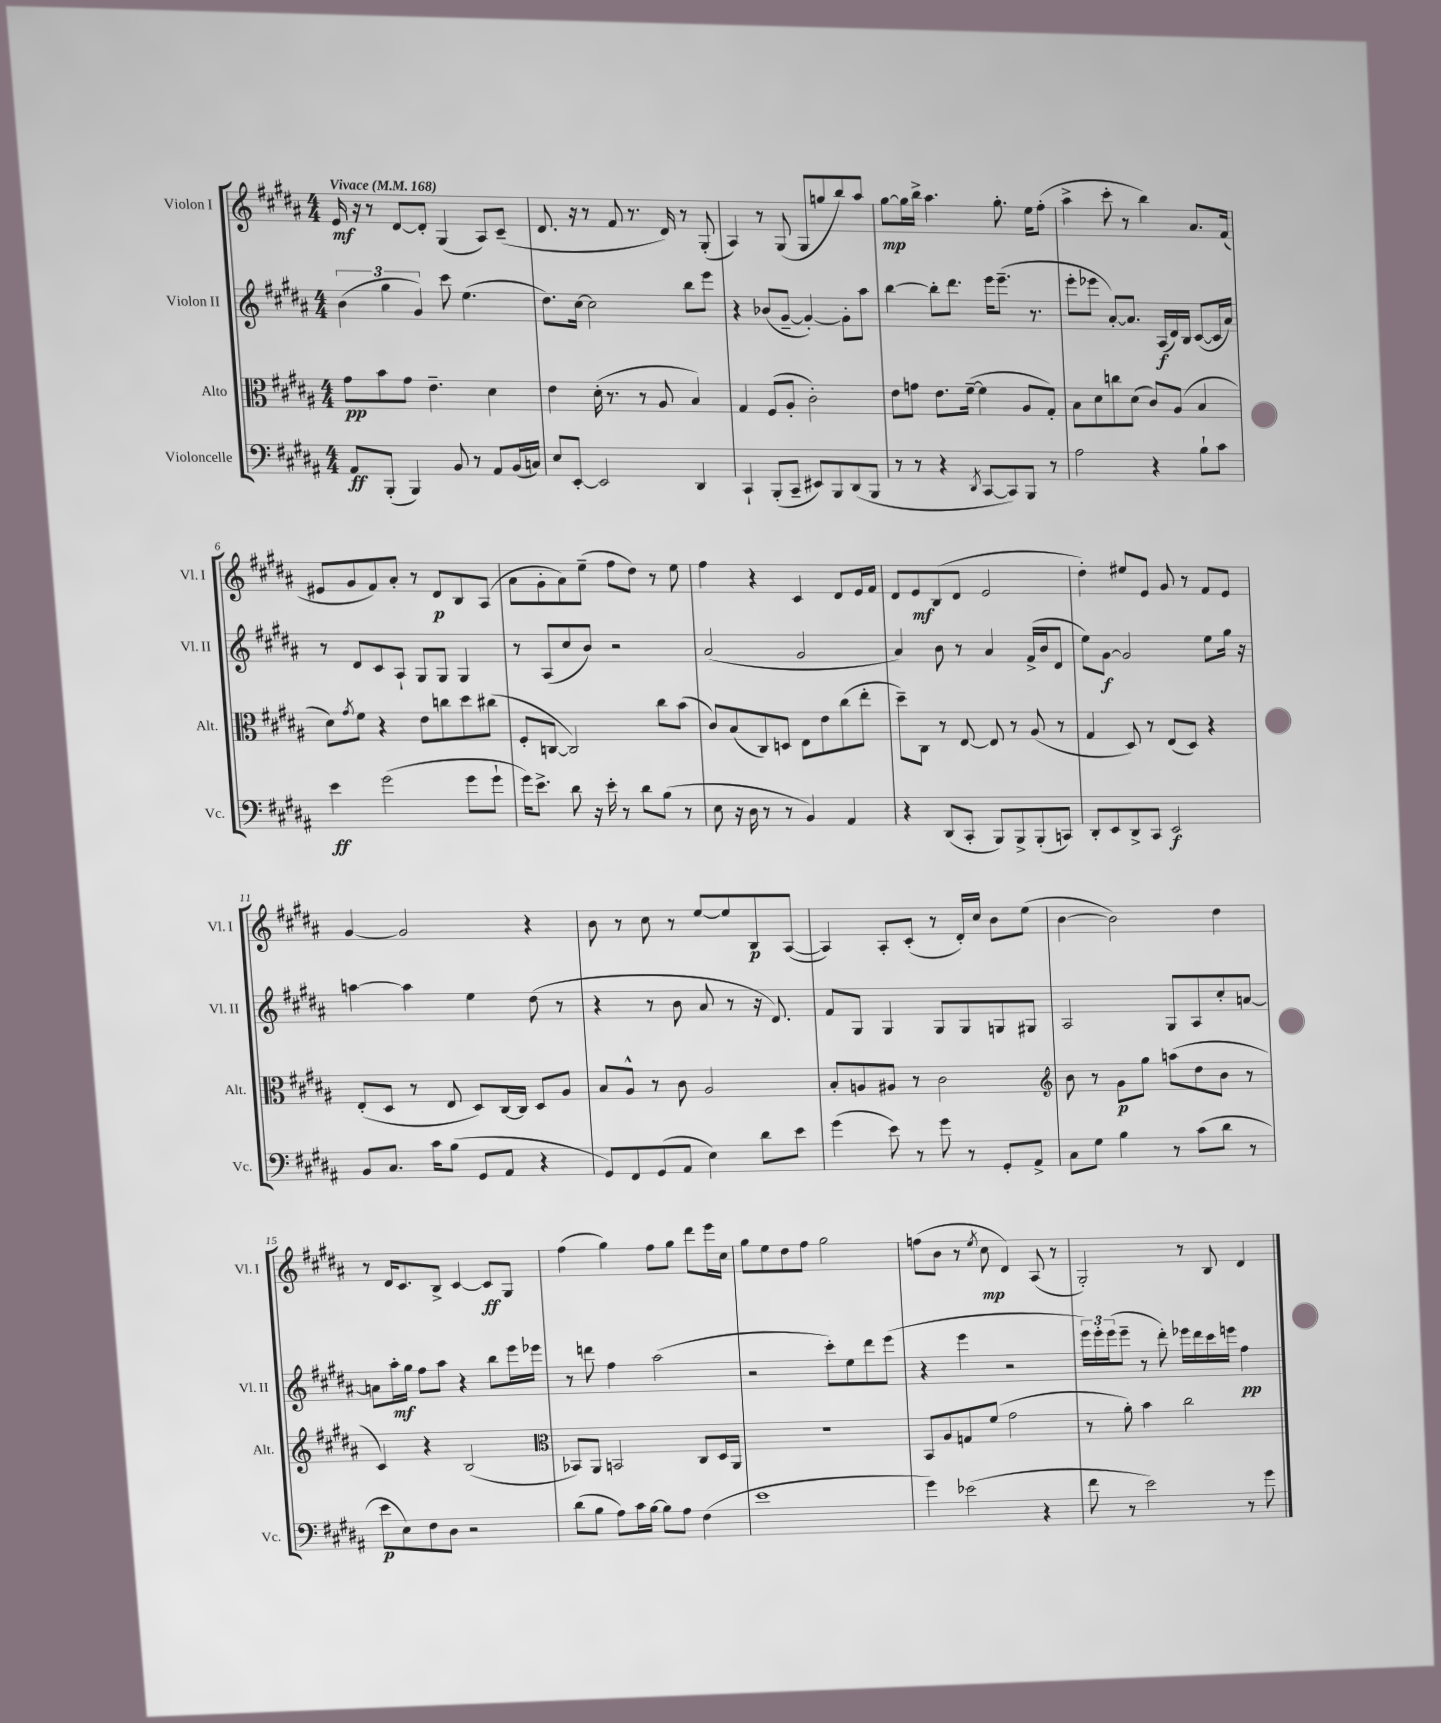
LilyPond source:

<<
\new StaffGroup <<
\new Staff = "s0" \with { instrumentName = "Violon I" shortInstrumentName = "Vl. I" } {
    \clef treble \key b \major \numericTimeSignature \time 4/4 \tempo "Vivace" 4 = 168
    e'16\mf r16 r8 dis'8~ dis'8-. gis4( ais8) cis'8--( |
    dis'8. r16 r8 fis'8 r8. dis'16) r8 gis8-.( |
    ais4) r8 gis8( gis8 g''8 b''8) ais''8 |
    gis''8~\mp gis''16 b''16-> ais''4. gis''8.-. e''16 fis''8-.( |
    ais''4-> cis'''8-. r8 b''4) ais'8. fis'16( |
    eis'8 gis'8 fis'8) ais'8-. r8 dis'8\p b8 ais8( |
    ais'8 gis'8-. ais'8) e''8--( fis''8 dis''8) r8 e''8 |
    fis''4 r4 cis'4 dis'8 e'16 fis'16 |
    dis'8 e'8\mf b8( dis'8 e'2 |
    dis''4-.) eis''8 e'8 gis'8 r8 fis'8 e'8 |
    gis'4~ gis'2 r4 |
    b'8 r8 cis''8 r8 e''8~ e''8 b8\p ais8~( |
    ais4) ais8-. cis'8-.( r8 dis'16-.) cis''16 b'8 e''8( |
    b'4~ b'2) dis''4 |
    r8 dis'16 cis'8. b8-> cis'4~ cis'8\ff gis8 |
    fis''4( gis''4) fis''8 gis''8 dis'''8 e'''16 cis''16 |
    gis''8 e''8 dis''8 fis''8 gis''2 |
    f''8( b'8 r8 \acciaccatura { e''8 } cis''8\mp dis'4) ais8( r8 |
    gis2-.) r8 b8 dis'4 \bar "|." |
}
\new Staff = "s1" \with { instrumentName = "Violon II" shortInstrumentName = "Vl. II" } {
    \clef treble \key b \major \numericTimeSignature \time 4/4
    \tuplet 3/2 { b'4( gis''4 gis'4) } cis'''8 e''4.( |
    dis''8.) cis''16~ cis''2 b''8 e'''8 |
    r4 bes'8( gis'8~-- gis'4~-.) gis'8-. ais''8 |
    b''4~ b''8-. dis'''8. e'''16 e'''8.--( r8. |
    e'''8-. ees'''8 ais'8~-.) ais'8. ais16\f( dis'16) b16 cis'8~( cis'16 ais'16) |
    r8 dis'8 cis'8 ais8-! gis8 gis8 gis4 |
    r8 ais8( cis''8 b'8) r2 |
    ais'2( gis'2 |
    ais'4) b'8 r8 ais'4 fis'16->( b'16 dis'8 |
    e''8) gis'8~\f gis'2 e''8 gis''16 r16 |
    a''4~ a''4 e''4 dis''8( r8 |
    r4 r8 b'8 ais'8 r8 r16 dis'8.) |
    fis'8 gis8 gis4 gis8 gis8 g8 gis8 |
    ais2 gis8 ais8 cis''8-. a'8~ |
    a'8 ais''16-.\mf gis''16 fis''8 ais''8 r4 b''8 e'''16 ees'''16 |
    r8 d'''8 fis''4 ais''2( |
    r2 cis'''8-.) e''8 dis'''8 e'''8( |
    r4 e'''4 r2 |
    \tuplet 3/2 { e'''16) e'''16-. e'''16( } e'''8-- r8 dis'''8-.) ees'''16 dis'''16 cis'''16 e'''16 fis''4\pp \bar "|." |
}
\new Staff = "s2" \with { instrumentName = "Alto" shortInstrumentName = "Alt." } {
    \clef alto \key b \major \numericTimeSignature \time 4/4
    gis'8\pp b'8 gis'8 e'4.-- dis'4 |
    e'4 dis'16-.( r8. r8 ais8 b4) |
    gis4 fis8( ais8-. cis'2-.) |
    e'8 g'8 e'8. fis'16~--( fis'4 ais8 gis8-.) |
    b8 dis'8 c''8 dis'8( cis'8) ais8( b4 |
    dis'8) \acciaccatura { gis'8 } fis'8 r4 e'8 c''8 dis''8 cis''8( |
    fis8-. c8~ c2) cis''8 b'8( |
    cis'8) b8( cis8) d8 e8 e'8 cis''8( e''8-. |
    dis''8--) cis8 r8 e8~ e8 r8 ais8( r8 |
    gis4 dis8) r8 e8( dis8) r4 |
    e8-.( dis8 r8 e8 dis8) cis16~ cis16 dis8 ais8 |
    b8 ais8-^ r8 cis'8 ais2 |
    b8-. a8 ais8 r8 cis'2 |
    \clef treble b'8 r8 gis'8\p gis''8 a''8( dis''8 b'8 r8 |
    cis'4) r4 b2( |
    \clef alto bes,8) ais,8 b,2 cis8 dis16 ais,16 |
    R1 |
    b,8 ais8 g8 fis'8( gis'2 |
    r8 ais'8-.) b'4 cis''2 \bar "|." |
}
\new Staff = "s3" \with { instrumentName = "Violoncelle" shortInstrumentName = "Vc." } {
    \clef bass \key b \major \numericTimeSignature \time 4/4
    ais,8\ff b,,8-.( b,,4) b,8 r8 ais,8 b,16( c16) |
    e8 e,8~-. e,2 dis,4 |
    cis,4-! b,,8-.( cis,8-- eis,8) b,,8 dis,8( b,,8 |
    r8 r8 r4 \acciaccatura { dis,8 } cis,8~ cis,8) b,,8 r8 |
    ais2 r4 b8-! cis'8 |
    e'4\ff gis'2( gis'8 gis'8-! |
    gis'16) e'8.-> dis'8 r16 e'16-. r8 dis'8 b8( r8 |
    e8 r16 dis16 r8 r8 b,4) ais,4 |
    r4 dis,8( cis,8-. b,,8) b,,8-> b,,8-.( c,8) |
    dis,8-. e,8 dis,8-> cis,8 e,2\f |
    b,8 cis8. cis'16 b8( gis,8 ais,8 r4 |
    gis,8) fis,8 gis,8( ais,8 e4) dis'8 e'8 |
    gis'4( e'8) r8 gis'8 r8 gis,8-. ais,8-> |
    cis8 gis8 b4 r8 cis'8( dis'8 r8 |
    e'8\p e8) fis8 dis8 r2 |
    dis'8( b8 ais8) cis'16 b16~ b8 ais8 fis4( |
    e'1 |
    gis'4) ees'2( r4 |
    fis'8 r8 e'2) r8 gis'8 \bar "|." |
}
>>
>>
